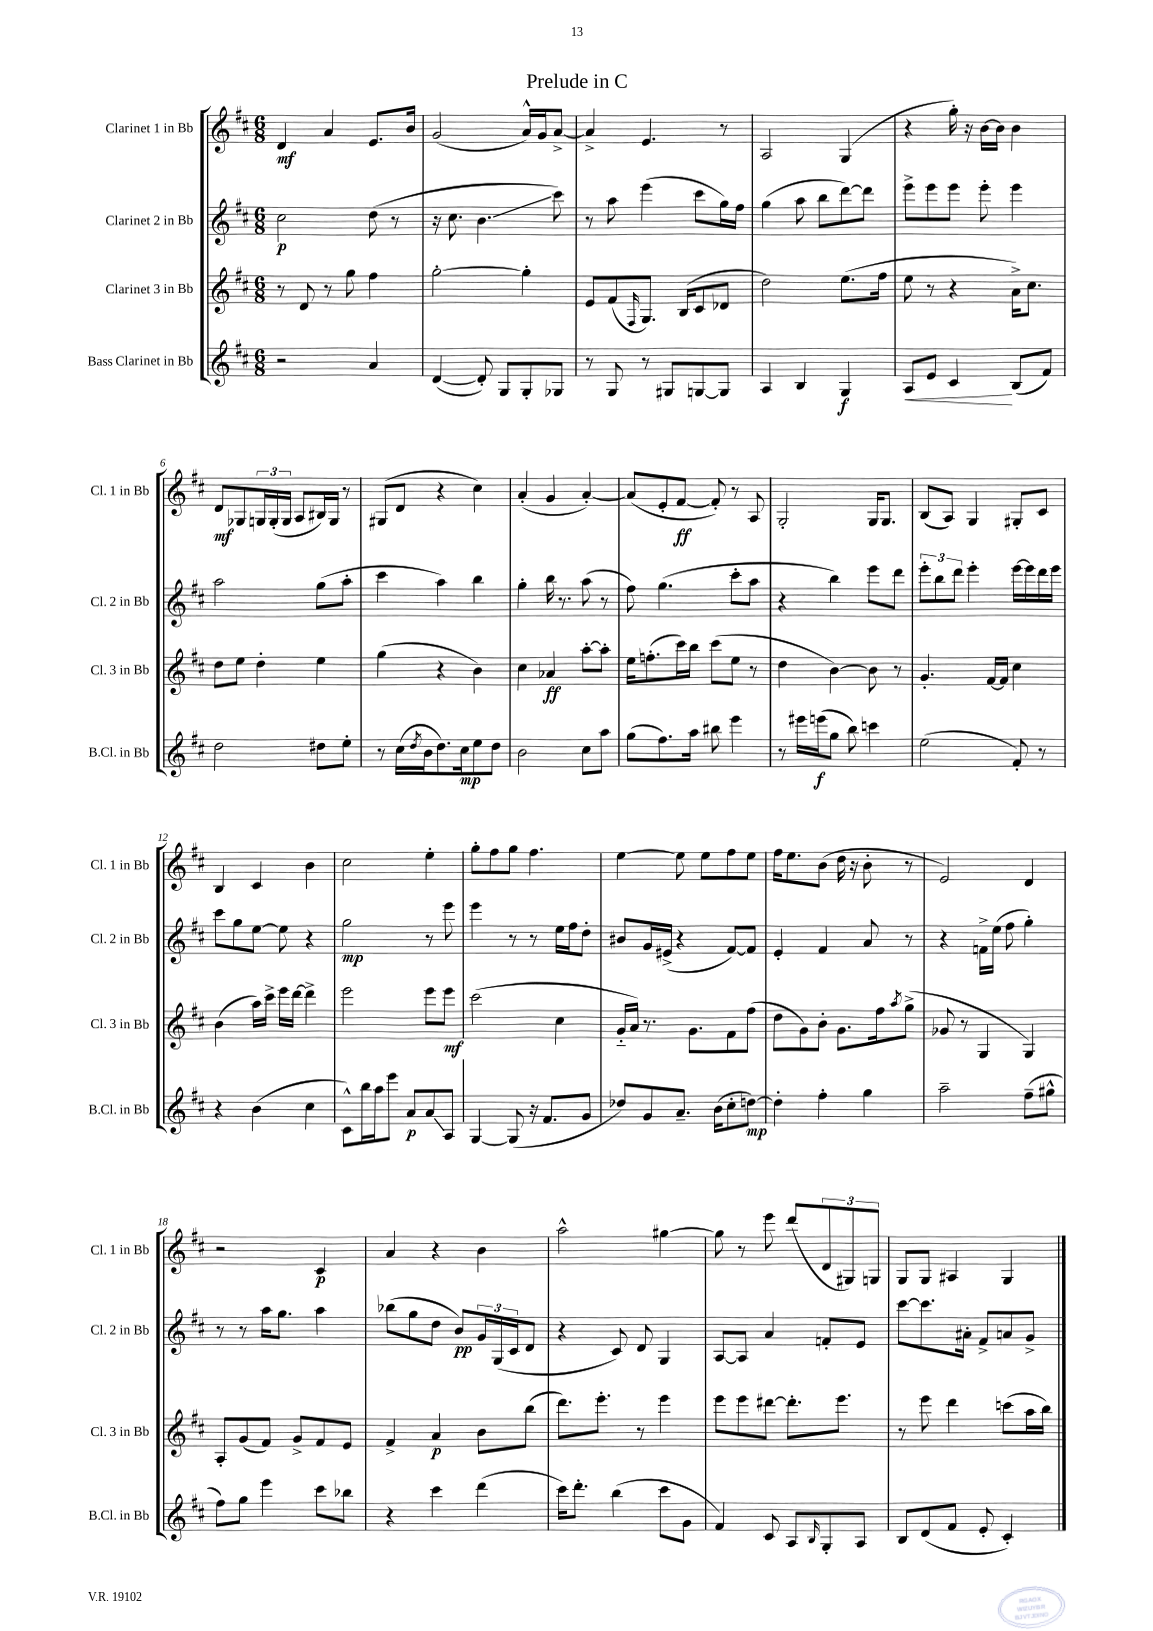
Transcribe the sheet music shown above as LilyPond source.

\header { title = "Prelude in C" }
<<
\new StaffGroup <<
\new Staff = "s0" \with { instrumentName = "Clarinet 1 in Bb" shortInstrumentName = "Cl. 1 in Bb" } {
    \clef treble \key d \major \numericTimeSignature \time 6/8
    d'4\mf a'4 e'8. b'16 |
    g'2( a'16-^) g'16 a'8~-> |
    a'4-> e'4. r8 |
    a2 g4( |
    r4 g''16-.) r16 b'16~ b'16 b'4 |
    d'8\mf ges8 \tuplet 3/2 { g16 g16-.( g16 } a8 bis16) g16 r8 |
    gis8( d'8 r4 cis''4) |
    a'4-.( g'4 a'4~-.) |
    a'8( e'8-. fis'8~\ff fis'8-.) r8 a8 |
    g2-. g16 g8. |
    b8( a8) g4 gis8-. cis'8 |
    b4 cis'4 b'4 |
    cis''2 e''4-. |
    g''8-. fis''8 g''8 fis''4. |
    e''4~ e''8 e''8 fis''8 e''8 |
    fis''16 e''8. b'8( d''16 r16 b'8-. r8 |
    e'2) d'4 |
    r2 cis'4\p |
    a'4 r4 b'4 |
    a''2-^ gis''4~ |
    gis''8 r8 e'''8 d'''8( \tuplet 3/2 { d'8 gis8) g8 } |
    g8 g8 ais4 g4 \bar "|." |
}
\new Staff = "s1" \with { instrumentName = "Clarinet 2 in Bb" shortInstrumentName = "Cl. 2 in Bb" } {
    \clef treble \key d \major \numericTimeSignature \time 6/8
    cis''2\p d''8( r8 |
    r16 cis''8. b'4.\glissando cis'''8) |
    r8 a''8 e'''4( cis'''8 g''16) fis''16 |
    g''4( a''8 b''8 d'''8~) d'''8 |
    e'''8-> e'''8 e'''8 e'''8-. e'''4 |
    a''2 g''8( a''8-. |
    cis'''4 a''4) b''4 |
    g''4-. b''16 r8. a''8( r8 |
    fis''8) g''4.( cis'''8-. a''8 |
    r4 b''4) e'''8 d'''8 |
    \tuplet 3/2 { e'''8-. b''8 d'''8 } e'''4-. e'''16~ e'''16 d'''16 e'''16 |
    cis'''8 g''8 e''8~ e''8 r4 |
    g''2\mp r8 e'''8 |
    e'''4 r8 r8 e''16 fis''16 d''8-. |
    bis'8 g'16 eis'16->( r4 fis'8~) fis'8 |
    e'4-. fis'4 a'8 r8 |
    r4 f'16-> e''16( fis''8 g''4-.) |
    r8 r8 a''16 g''8. a''4 |
    bes''8( g''8 d''8 b'8\pp) \tuplet 3/2 { g'16 g16( cis'16 } d'8 |
    r4 cis'8) d'8 g4 |
    a8~ a8 a'4 f'8-. e'8 |
    cis'''8~ cis'''8. ais'16-. fis'8-> a'8 g'8-> \bar "|." |
}
\new Staff = "s2" \with { instrumentName = "Clarinet 3 in Bb" shortInstrumentName = "Cl. 3 in Bb" } {
    \clef treble \key d \major \numericTimeSignature \time 6/8
    r8 d'8 r8 g''8 fis''4 |
    g''2~-. g''4-. |
    e'8 fis'8( \grace { fis16 } g8.) b16( cis'8 des'8 |
    d''2) e''8.( fis''16 |
    e''8 r8 r4 a'16->) cis''8. |
    d''8 e''8 d''4-. e''4 |
    g''4( r4 b'4) |
    cis''4 aes'4\ff a''8~-. a''8-. |
    e''16 f''8.-.( cis'''16) b''16 cis'''8( e''8 r8 |
    d''4 b'4~) b'8 r8 |
    g'4.-. fis'16~ fis'16 cis''4 |
    b'4( a''16) cis'''16-> e'''16 d'''16~ d'''4-> |
    e'''2 e'''8 e'''8\mf |
    cis'''2( cis''4 |
    g'16-_ a'16) r8. g'8. fis'8 fis''8( |
    d''8 g'8) b'8-. g'8. fis''16 \acciaccatura { a''8 } g''8->( |
    ges'8 r8 g4 g4) |
    a8-. g'8( fis'8) g'8-> fis'8 e'8 |
    fis'4-> a'4\p b'8 b''8( |
    d'''8.) e'''8.-. r8 e'''4 |
    e'''8 e'''8 dis'''8~ dis'''8.-. e'''8. |
    r8 e'''8 d'''4 c'''8( a''16 b''16) \bar "|." |
}
\new Staff = "s3" \with { instrumentName = "Bass Clarinet in Bb" shortInstrumentName = "B.Cl. in Bb" } {
    \clef treble \key d \major \numericTimeSignature \time 6/8
    r2 a'4 |
    d'4~( d'8-.) g8 g8-. ges8 |
    r8 g8 r8 gis8 g8~ g8 |
    a4 b4 g4\f |
    a8\< e'8 cis'4\! b8( fis'8) |
    d''2 dis''8 e''8-. |
    r8 cis''16( \acciaccatura { d''8 } b'16 d''8.) cis''16\mp e''8 d''8 |
    b'2 cis''8 a''8 |
    g''8( fis''8.) a''16 bis''8 e'''4 |
    r8 eis'''16 e'''16\f( g''8 b''8) c'''4 |
    e''2( fis'8-.) r8 |
    r4 b'4( cis''4 |
    cis'8-^) b''16 a''16 e'''8 a'8\p a'8\glissando a8 |
    g4~ g8( r16 fis'8. g'8 |
    des''8) g'8 a'8.-- b'16( cis''8-. d''8~\mp) |
    d''4-. fis''4-. g''4 |
    a''2-- fis''8--( gis''8-^ |
    fis''8) g''8 e'''4 cis'''8 bes''8 |
    r4 cis'''4 d'''4( |
    cis'''16) d'''8.-. b''4( cis'''8 g'8 |
    fis'4) cis'8 a8 \grace { b16 } g8-. a8 |
    b8 d'8( fis'8 e'8-. cis'4-.) \bar "|." |
}
>>
>>
